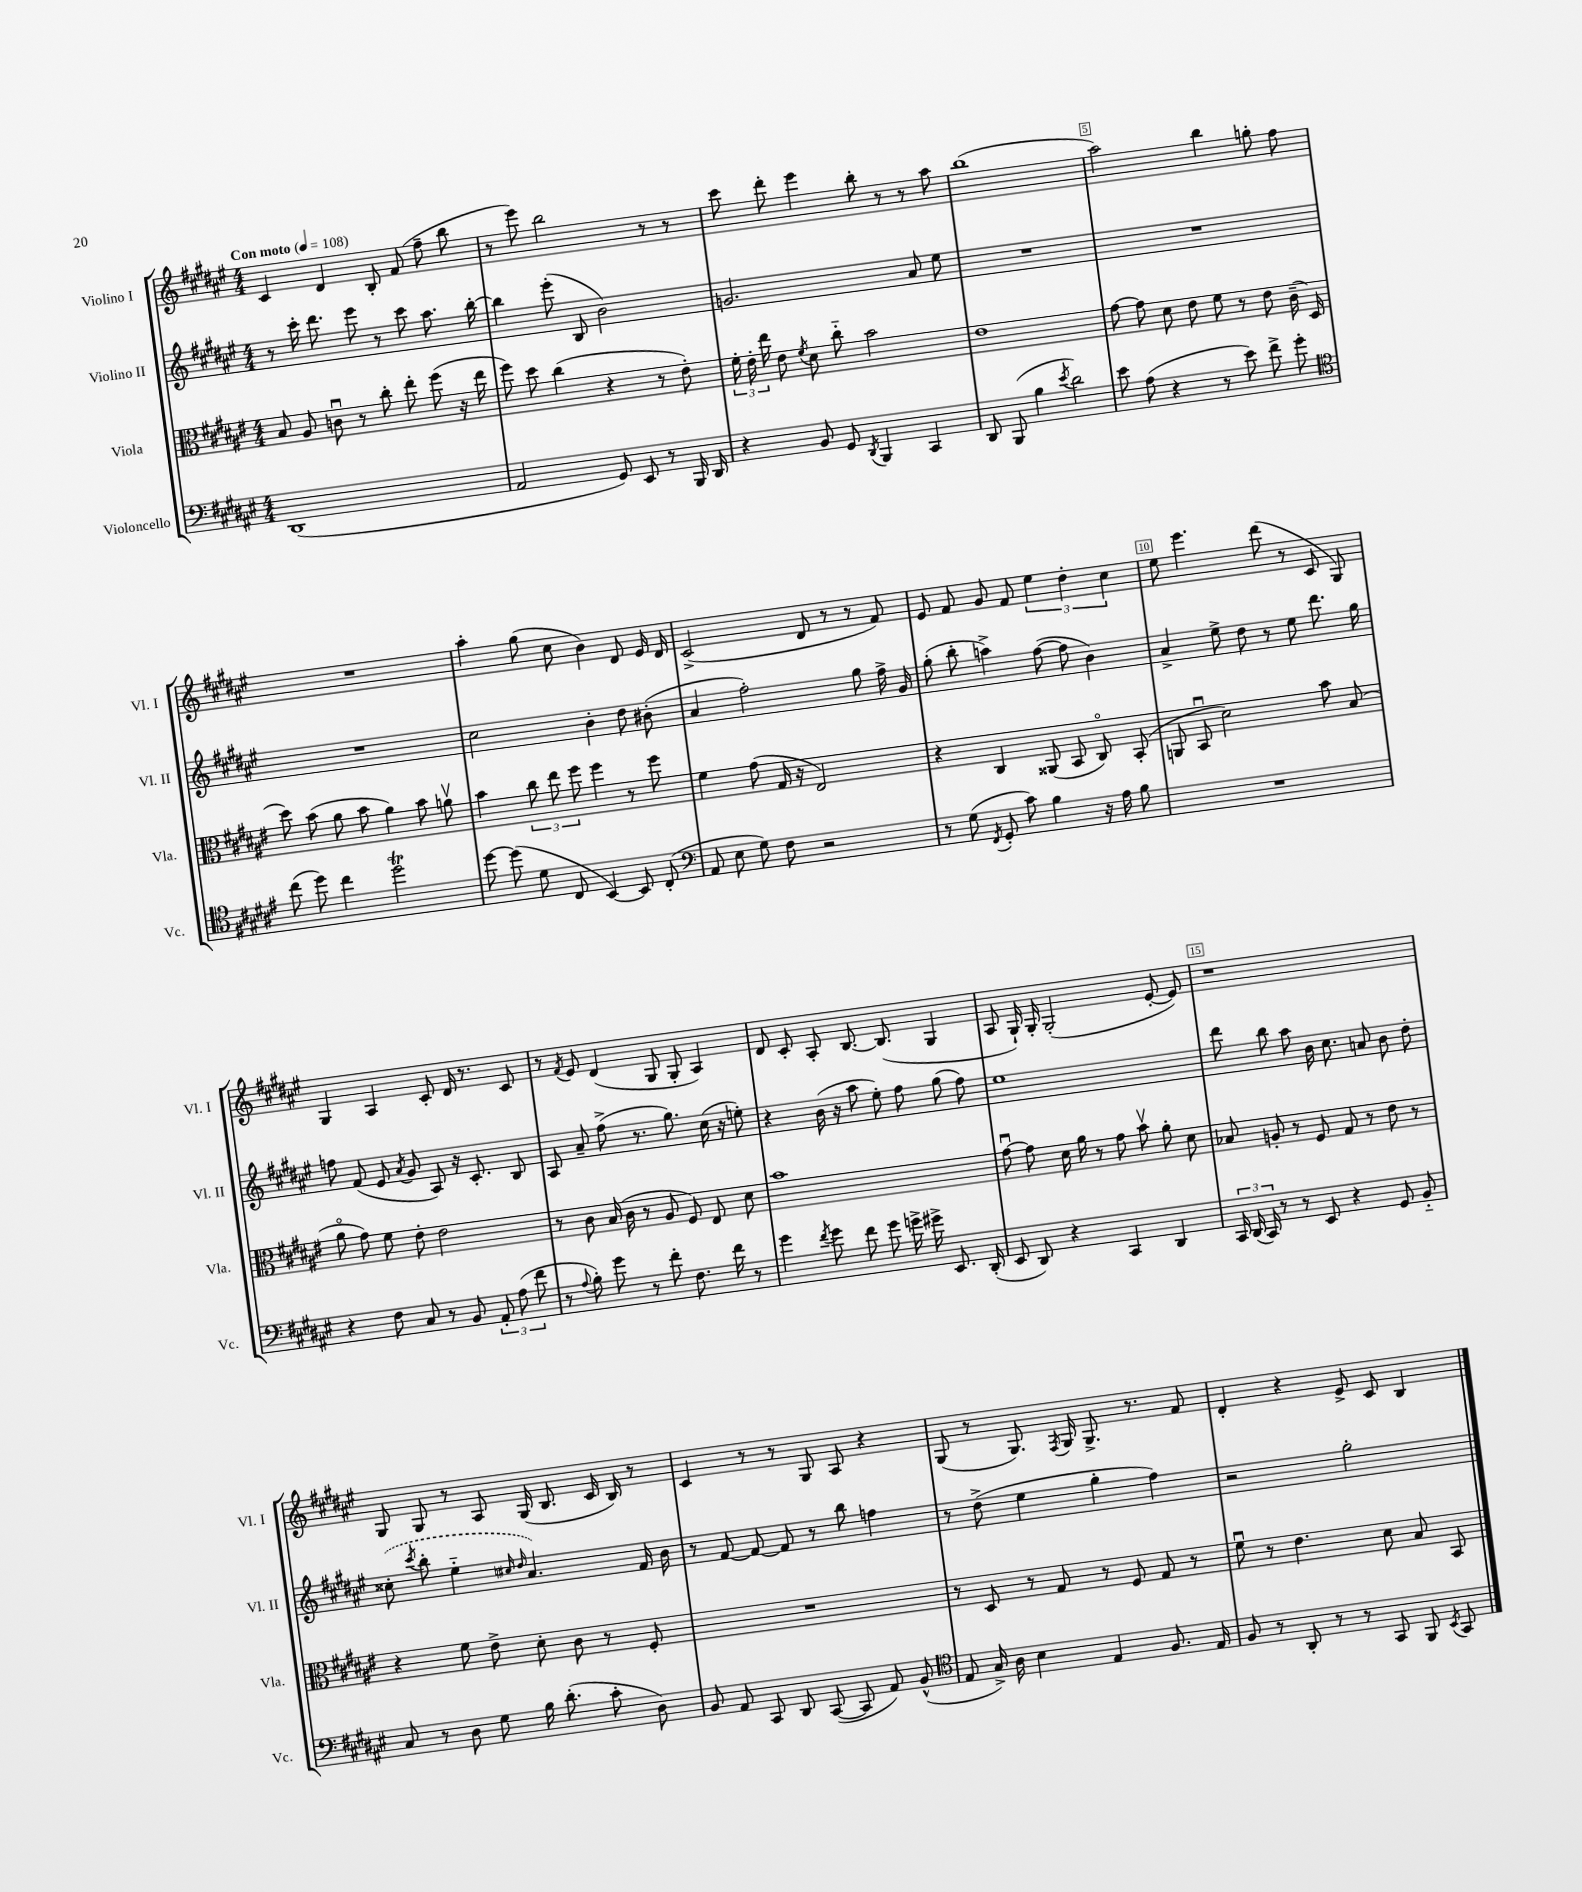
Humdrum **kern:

**kern	**kern	**kern	**kern
*staff4	*staff3	*staff2	*staff1
*clefF4	*clefC3	*clefG2	*clefG2
*k[f#c#g#d#a#e#]	*k[f#c#g#d#a#e#]	*k[f#c#g#d#a#e#]	*k[f#c#g#d#a#e#]
*M4/4	*M4/4	*M4/4	*M4/4
*MM108	*MM108	*MM108	*MM108
(1DD#	8B	8r	4c#
.	8A#	16ccc#'	.
.	.	8.ddd#	.
.	8cu	.	4d#
.	8r	8eee#	.
.	8cc#'	8r	8B'
.	8ee#'	8ccc#	(8f#
.	(8ff#	8.aa#	8ff#~
.	16r	.	8bb
.	16ee#	[16bb'	.
=	=	=	=
2AA#	8ff#)	4bb]	8r
.	8dd#	.	8eee#)
.	(4cc#	(8eee#'	2bb
.	.	8B	.
8GG#)	4r	2b)	.
8EE#	.	.	.
8r	8r	.	8r
16BBB	8e#')	.	8r
16DD#	.	.	.
=	=	=	=
4r	24f#'	2.g	8ccc#
.	24e#'	.	.
.	24ee#	.	.
.	8e#	.	8ddd#'
.	8qf#	.	.
8BB	8d#	.	4eee#
8GG#	8cc#'~	.	.
8qDD#	.	.	.
4BBB	2b	.	8bb'
.	.	.	8r
4CC#	.	8a#	8r
.	.	8ee#	8aa#
=	=	=	=
8DD#	1e#	1r	(1bb
(8BBB	.	.	.
4B	.	.	.
8qe#	.	.	.
2d#)	.	.	.
=	=	=	=
8e#	[8g#	1r	2aa#)
(8A#	8g#]	.	.
4r	8d#	.	.
.	8e#	.	.
8r	8f#	.	4bb
8e#)	8r	.	.
8f#^	8e#	.	8gg'
8g#'	(16c#~	.	8ff#
.	16D#	.	.
=	=	=	=
*clefC4	*	*	*
(8cc#	8dd#)	1r	1r
8dd#)	(8b	.	.
4cc#	8a#	.	.
.	8b	.	.
2dd#	4a#)	.	.
.	8b	.	.
.	8av	.	.
=	=	=	=
[8dd#	4b	2cc#	4aa#'
(8dd#]	.	.	.
8d#	12cc#	.	(8gg#
.	12ee#	.	.
8C#	.	.	8cc#
.	12ff#	.	.
[4BB)	4ff#	4b'	4b)
8BB]	8r	8dd#	8d#
(8C#'	8ff#	(8b#'	16e#
.	.	.	16d#
=	=	=	=
*clefF4	*	*	*
8AA#	4f#	4a#	(2c#^
8E#	.	.	.
8G#)	(8g#	2ff#')	.
8F#	16G#	.	.
.	16r	.	.
2r	2E#)	.	8d#
.	.	.	8r
.	.	8gg#	8r
.	.	16ff#^	8f#)
.	.	16g#	.
=	=	=	=
8r	4r	(8gg#'	8e#
(8G#	.	8bb'	8f#
8qFF#	.	.	.
8GG#'	4C#	4aa^)	8g#
8c#)	.	.	8f#
4B	(8AA##	([8ff#	6ee#
.	8BB	8ff#]	.
.	.	.	6dd#'
16r	8C#o)	4b)	.
16A#	.	.	.
.	.	.	6cc#
8B	(8BB'	.	.
=	=	=	=
1r	8AA	4a#^	8ee#
.	8BBu	.	4.eee#
.	2d#)	8ee#^	.
.	.	8dd#	.
.	.	8r	(8ddd#
.	.	8ee#	8r
.	8b	8.ddd#	8c#
.	(8B	.	8G#)
.	.	16gg#	.
=	=	=	=
4r	8a#o	8ff	4G#
.	8g#)	(8f#	.
8F#	8f#	8e#	4A#
.	.	8qa#	.
8C#	8e#'	8g#	.
8r	2e#	8A#)	8c#'
8BB	.	16r	16d#
.	.	8.c#'	8.r
12AA#'	.	.	.
(12A#	.	.	.
.	.	8B	8c#
12f#	.	.	.
=	=	=	=
8r	8r	8A#	8r
8qqA#	.	.	8qf#
8B')	8c#	8a#~	8e#
8g#	(16B	(8ff#^	(4d#
.	16c#	.	.
8r	8r	8.r	.
8f#'	8A#	.	8G#
.	.	8.gg#)	.
8.F#	8F#)	.	8G#'
.	8E#	(16cc#	4A#)
16f#	.	16r	.
8r	8d#	8ee')	.
=	=	=	=
4g#	1b	4r	8d#
.	.	.	8c#'
8qf#	.	.	.
8g#	.	(16b	8A#'
.	.	16r	.
8f#	.	8aa#	[8.B
8g#	.	8ee#')	.
.	.	.	(8.B]
16g^	.	8ff#	.
16g#^	.	.	.
8.EE#	.	(8gg#	4G#
.	.	8ff#)	.
(16DD#'	.	.	.
=	=	=	=
8EE#	[8g#u	1ee#	8A#
8DD#)	8g#]	.	16G#`)
.	.	.	16G#'
4r	16d#	.	(2G#'
.	16a#	.	.
.	8r	.	.
4CC#	8g#	.	.
.	8bv	.	.
4DD#	8a#'	.	[8e#'
.	8d#	.	8e#])
=	=	=	=
24CC#	8B-	8ddd#	1r
(24DD#	.	.	.
24CC#)	.	.	.
8r	8A'	8bb	.
8r	8r	8aa#	.
8EE#	8F#	16b	.
.	.	8.cc#	.
4r	8G#	.	.
.	8r	8a	.
8GG#	8e#	8b	.
8BB'~	8r	8dd#'	.
=	=	=	=
8C#	4r	(8cc##'	8G#
.	.	8qccc#	.
8r	.	8bb'	8G#
8D#	8f#	4ee#'~	8r
8G#	8e#^	.	8A#
.	.	16qqcc#	.
.	.	16qqdd#	.
16B	8d#'	4.a#)	(16G#
(8.d#'	.	.	8.B
.	8c#	.	.
8c#'	8r	.	16c#
.	.	.	16B)
8D#)	8F#'	16f#	8r
.	.	16b	.
=	=	=	=
8BB	1r	8r	4c#
8AA#	.	[8f#	.
8CC#	.	8f#_	8r
8DD#	.	8f#]	8r
([8CC#	.	8r	8G#
8CC#]	.	8bb	8A#
8AA#)	.	4ff	4r
(8BB^^	.	.	.
=	=	=	=
*clefC4	*	*	*
8E#	8r	8r	(8G#
16G#^)	8D#	(8dd#^	8r
16A#	.	.	.
4B	8r	4ee#	8.G#)
.	8G#	.	.
.	.	.	8qF#
.	.	.	16G#
4E#	8r	4gg#'	8.G#^
.	8F#	.	.
.	.	.	8.r
8.F#	8G#	4ff#)	.
.	8r	.	8f#
16E#	.	.	.
=	=	=	=
8F#	8f#u	2r	4d#'
8r	8r	.	.
8AA#'	4.e#	.	4r
8r	.	.	.
8r	.	2gg#'	8e#^
8GG#	8d#	.	8c#
8FF#	8B	.	4B
8qBB	.	.	.
8GG#	8BB	.	.
==	==	==	==
*-	*-	*-	*-
